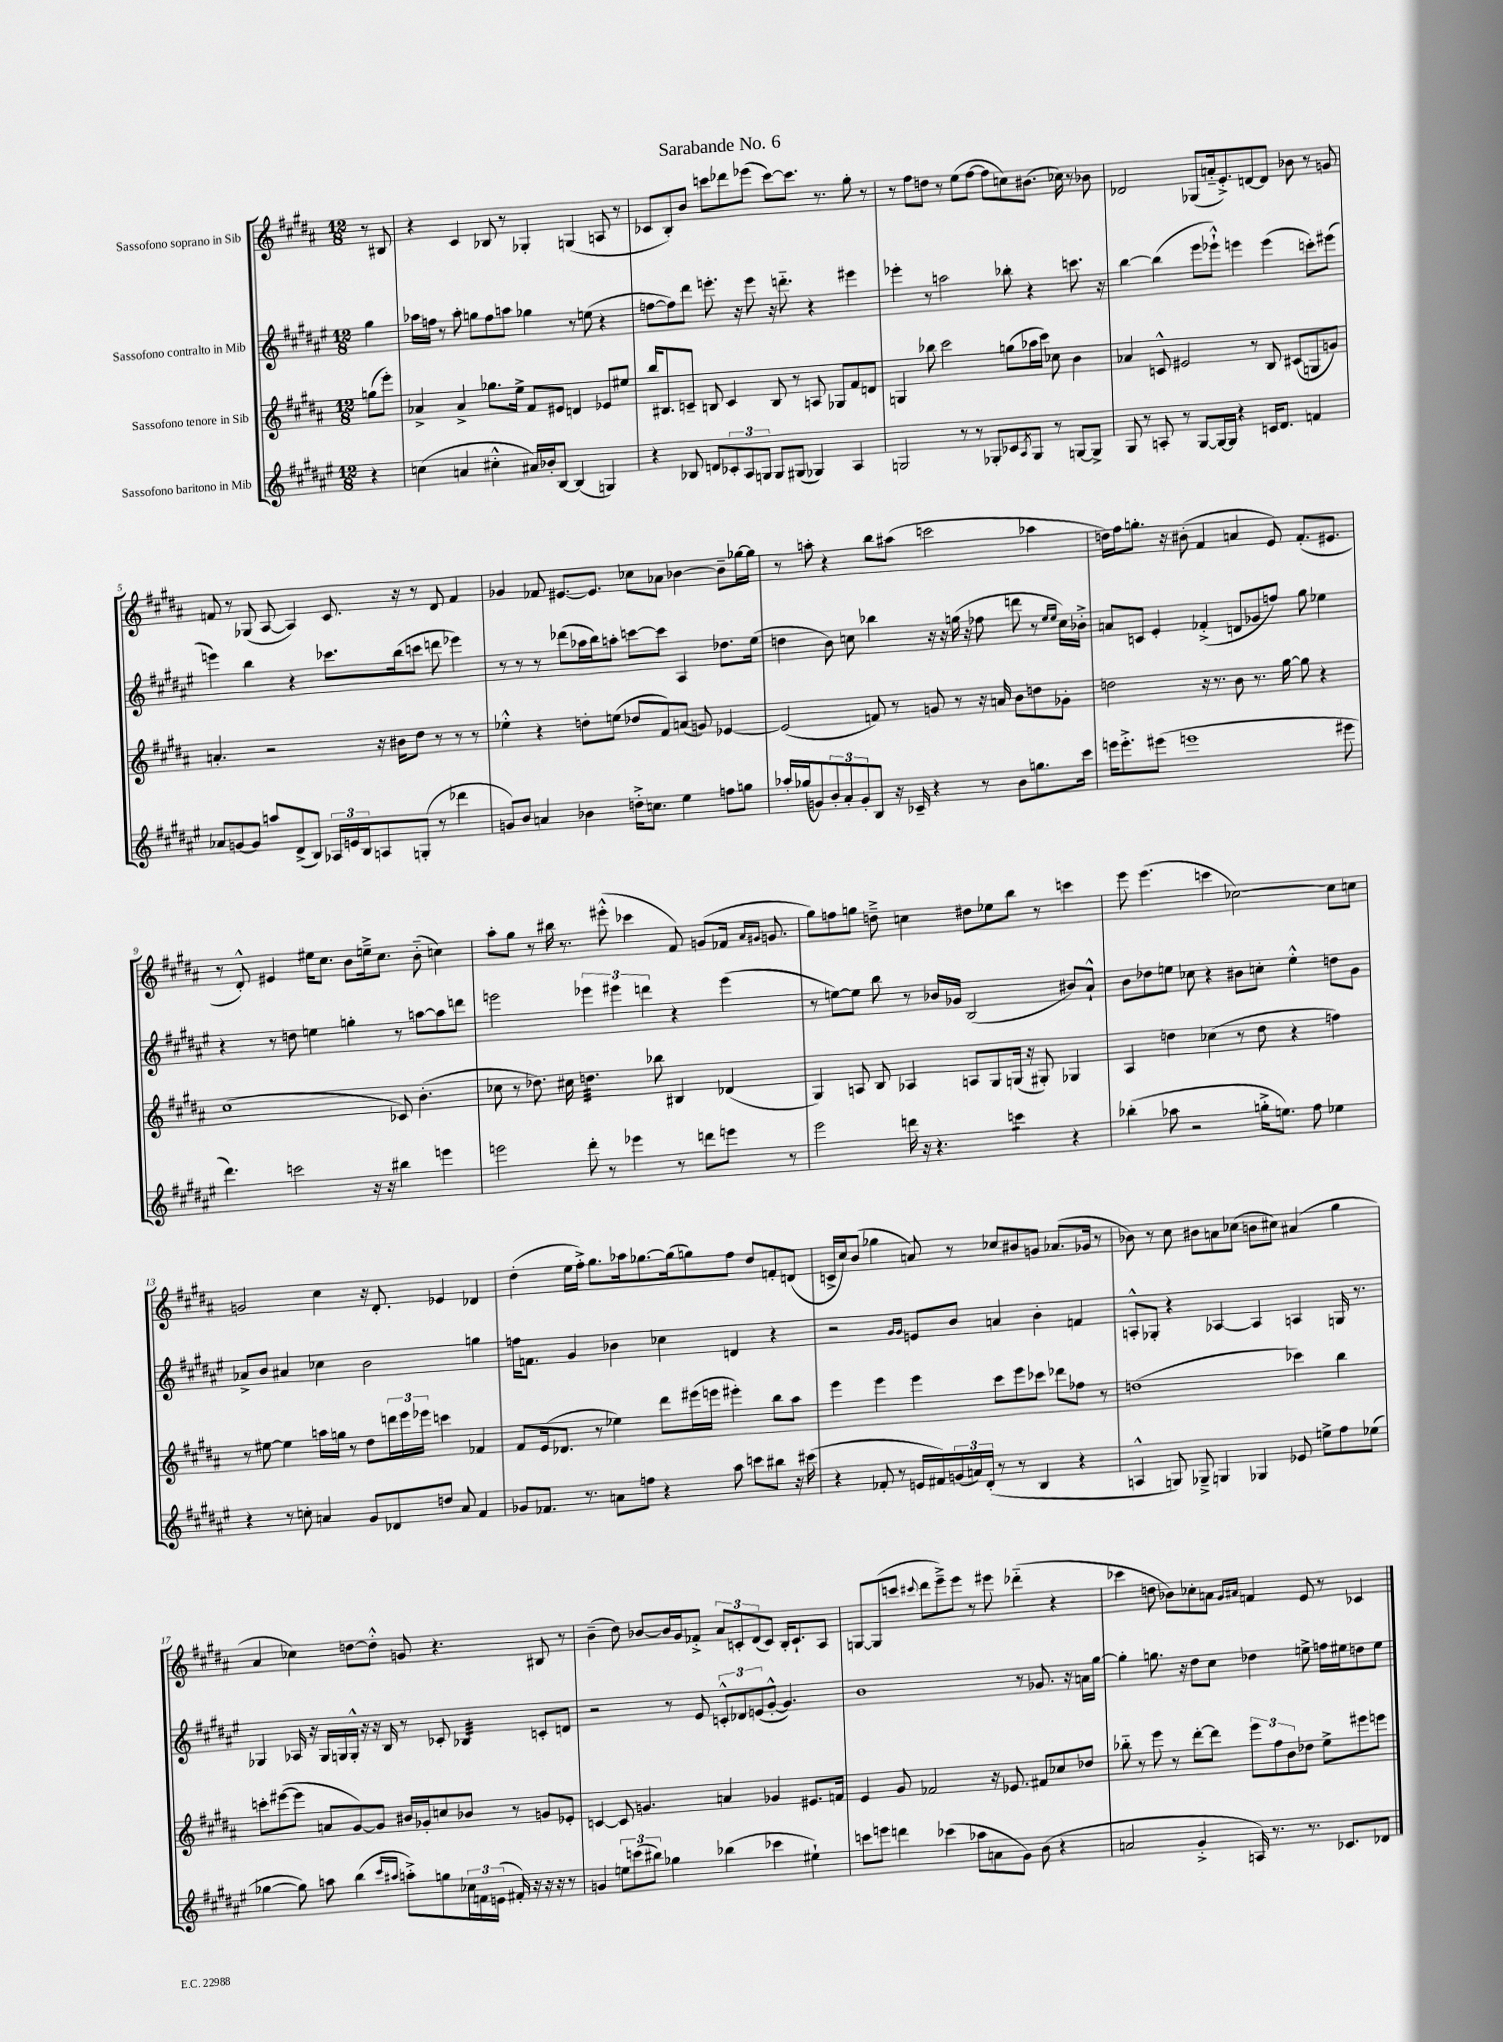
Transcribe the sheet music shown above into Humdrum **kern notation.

**kern	**kern	**kern	**kern
*staff4	*staff3	*staff2	*staff1
*clefG2	*clefG2	*clefG2	*clefG2
*k[f#c#g#d#a#e#]	*k[f#c#g#d#a#]	*k[f#c#g#d#a#e#]	*k[f#c#g#d#a#]
*M12/8	*M12/8	*M12/8	*M12/8
4r	(8gg\L	4gg#\	8r
.	8eee'\J)	.	8B#/
=	=	=	=
(4cc\	4a-^/	16aa-\LL	4r
.	.	16ff\JJ	.
.	.	8r	.
4a/	4a-^/	8aa-'\	4c#/
.	.	8gg\L	.
4cc#'^^\	8.gg-\L	8ff\	8B-/
.	.	8aa\J	8r
.	16ee^\Jk	.	.
16a#/LL)	8f#/L	4gg-\	4G-'/
16b-'/J	.	.	.
[8B/J	8e#/J	.	.
(4B/]	4d/	8r	(4G/
.	.	(8ee\	.
4G/)	8e-/L	4r	8A/
.	8ee#/J	.	8r
=	=	=	=
4r	16bb/LK	[8ff\L	8c-/L
.	8.B#/	.	.
.	.	8ff\])	8B'/)
8B-/	8c~/J	8ddd#\J	8b/J
8d/L	8B/	8.eee'\	8ccc\L
12c-'/	4c/	.	8ddd-\
.	.	16r	.
12A#/	.	.	.
.	.	8eee\	(8eee-\J
12G/J	.	.	.
8G/L	8B/	16r	[8ccc\L)
.	.	8.ddd'~\	.
(8G#/J	8r	.	8.ccc\]J
4G-/)	8A/	4r	.
.	.	.	8.r
.	8G-/L	.	.
4A#/	8f#/	4eee#\	8gg#'\
.	8d/J	.	8r
=	=	=	=
2G/	4G/	4eee-'\	8r
.	.	.	8ff#\L
.	8bb-\	8r	8dd\J
.	2ccc#\	2aa\	8r
8r	.	.	(8ee\L
8r	.	.	[8ff#\J
8G-'/L	.	.	8ff#\]L
8c-/	(8gg\L	8bb-'\	8cc\)
8qA#/	.	.	.
8G-/J	16aa-\L	4r	(8.b#\J
.	16ccc#\JJ)	.	.
8r	8cc-\	.	.
.	.	.	16cc-\)
[8G/L	4b\	8.ccc\	8r
8G^/]J	.	.	8b-\
.	.	16r	.
=	=	=	=
8G#/	4a-/	[4bb\	2d-/
8r	.	.	.
8A'/	8c^^/	(4bb\]	.
8r	2e#/	.	.
[8G#/L	.	8eee#\L	(8G-/L
16G#/_L	.	8eee-`^^\J)	16a'~/k
16G#/]JJ	.	.	8.e'^/)
4r	.	4eee\	.
.	8r	.	[8d/
16c/LK	8B/	(4eee\	8d/]J
8.d#/J	.	.	.
.	(8c#/L	.	8b-\
4f/	8G/	8ccc'\L)	8r
.	8g/J)	(8eee#\J	8g/
=	=	=	=
8a-/L	4.a'/	4eee\)	8f/
[8g/	.	.	8r
8g/]J	.	4bb\	(8G-/
8aa/L	2r	.	[8A#/
(8d#^/	.	4r	4A#/])
8B/J)	.	.	.
24A-/LL	.	8.ccc-\L	8.c#/
24e/	.	.	.
24B/J	.	.	.
8A/	16r	.	.
.	16b#\LK	(16bb\k	16r
(8G'/J	8dd#\J	8ccc\J	8r
8r	8r	8ddd\	8d#/
4ddd-\	8r	4eee-\)	4f/
.	8r	.	.
=	=	=	=
8g/L)	4ee-'^^\	8r	4g-/
8b/J	.	8r	.
4a/	4r	8r	8f-/
.	.	(8ddd-\L	[8.e#/L
4b-\	8dd'\L	16aa-\L	.
.	.	16bb\J)	8.e#/]J
.	(8ee\J	8aa'\J	.
16dd'^\LK	8dd-/L	[8ccc\L	8cc-\L
8.cc\J	.	.	.
.	8f#/)	8ccc\]J	8a-\J
4ee#\	(8a/J	4A#/	[4b-\
.	8g/)	.	.
8ff\L	[4e-/	8.dd-\L	8b-~\]L
8gg\J	.	.	[16gg-\L
.	.	(16ee#\Jk	16gg-\]JJ
=	=	=	=
16aa-'/LL	(2e-/]	4dd\	8r
(16gg-/J	.	.	.
8g/)	.	.	8aa'\
12b'/	.	8b\)	4r
12a#'/	.	.	.
.	.	8cc\	.
12g'/	.	.	.
8B/J	8f/)	4bb-\	8bb\L
16r	8r	.	(8aa#\J
16c-~/	.	.	.
4r	8g/	16r	2ccc\
.	.	16r	.
.	8r	(16gg\	.
.	.	16r	.
8r	16r	8ff-\	.
.	16a/	.	.
8b\L	8b\L	8ddd\	.
8.gg\	8dd\	8r	4aa-\
.	.	16qqee#/LL	.
.	.	16qqee#/JJ	.
.	8g-'\J	16cc\LL)	.
16ccc#\Jk	.	16b-'^\JJ	.
=	=	=	=
16eee\LK	2dd\	8a/L	16dd\LL)
8.eee'^\	.	.	16ff#\J
.	.	8c/J	8.gg'\J
(8eee#\J	.	4e#'/	.
.	.	.	16r
1eee	.	.	(8b#'\
.	16r	(4f-'^/	4f#/
.	8.r	.	.
.	8b\	8d/L	4a/
.	8.r	8g-/	.
.	.	8ff/J)	8e/)
.	[16gg#\	.	.
.	8gg#\]	8gg#\	(8.f#'/L
.	4r	4ee-\	.
.	.	.	8.e#/J
8eee#\	.	.	.
=	=	=	=
4.ddd#\)	(1cc#	4r	8r
.	.	.	8d#'^^/)
.	.	8r	4e#/
2ccc\	.	8dd\	.
.	.	4ee\	16ee#\LK
.	.	.	8.cc#\J
.	.	4gg'\	8b\L
16r	.	.	16ee~^\k
16r	.	.	8.cc#\J
4bb#\	8c-/)	8r	.
.	(4.b'\	[8aa\L	(8b'~\
4eee\	.	8aa\]	4cc\)
.	.	8ddd\J	.
=	=	=	=
2eee\	8cc-\	2eee\	8aa#'\L
.	8r	.	8gg#\J
.	8.dd-\)	.	8r
.	.	.	16bb#\
.	16cc#\	.	8.r
8ddd#'\	4.dd\	6eee-\	.
8r	.	.	(8eee#'^^\
.	.	6eee#\	.
4eee-\	.	.	4ccc-\
.	.	6ddd\	.
.	8bb-\	.	.
8r	4B#/	4r	8f#/)
8ddd\L	.	.	(8g/L
8eee\J	(4d-/	(4eee#\	16f-/Jk
.	.	.	16qqa#/LL
.	.	.	16qqg#/JJ
.	.	.	8.g/
8r	.	.	.
=	=	=	=
2eee#\	4G#/)	8r	8gg#\L)
.	.	[8ee\L)	8ff\
.	8A/	8ee\]J	8gg\J
.	8B/	8bb\	8dd~^\
16ddd\	4A-/	8r	4cc\
16r	.	.	.
4.r	.	16b-/LL	.
.	.	16g-/JJ	.
.	8A/L	(2B/	8dd#\L
.	8G#/	.	8ee-\
4ccc\	(16G/Jk	.	8bb\J
.	16r	.	.
.	8G#'/)	.	8r
4r	4G-/	8b#/L)	4ccc\
.	.	8a#`^^/J	.
=	=	=	=
(4bb-'\	4A#/	8b\L	8eee\
.	.	8dd-\	(4.eee\
8aa-\	4dd\	8ee\J	.
2r	.	8cc-\	.
.	(4cc-\	4r	4ccc\
.	8r	8b#\L	[2cc-\)
16gg'^\LK	8dd\	8cc'\J	.
8.ee\J)	.	.	.
.	4r	4ee'^^\	.
8ff#\	.	.	.
4ee-\	4ff\)	8dd\L	8cc-\]L
.	.	8g#\J	8cc\J
=	=	=	=
4r	8r	8a-^/L	2g/
.	[8ee#\	8b/J	.
8r	4ee#\]	4a#/	.
8cc'\	.	.	.
4a/	16aa\LL	4cc-\	4cc#\
.	16gg\JJ	.	.
.	8r	.	.
8g#/L	8dd#\L	2b\	16r
.	.	.	8.d#'/
8d-/	24ddd\L	.	.
.	24eee\	.	.
.	24eee-\JJ	.	.
8dd/J	4ccc\	.	4e-/
8a/	.	.	.
4f#/	4f-/	4gg\	4d-/
=	=	=	=
8g-/L	8f#/L	16ff\LK	(4dd#'\
.	.	8.f\J	.
8.f-/J	(16e/k	.	.
.	8.d-/J	.	.
.	.	4g#/	16ee\LL
8.r	.	.	16ff#'^\JJ)
.	8r	.	8.gg#\L
8a\L	4ee-\)	4b-\	.
.	.	.	16aa-\k
8ff\J	.	.	[8.gg-\
4r	8ddd#\L	4cc-\	.
.	.	.	(16gg-\]k
.	(16eee#\L	.	8gg\)
.	16eee\JJ	.	.
8aa#\	4eee#'\)	4d/	8ff#\J
8ccc\L	.	.	8dd#/L
8bb#\J	8bb\L	4r	8f'/
16r	8aa#\J	.	(8d/J
(16ccc#\	.	.	.
=	=	=	=
4r	4eee\	2r	16c^/LL
.	.	.	16cc#/J)
.	.	.	(8b/J
8f-'/	4eee\	.	4gg-\
8r	.	.	.
.	.	16qqg#/LL	.
.	.	16qqg#/JJ	.
16e/LL	4eee\	8e/L	8a/)
16f#/)	.	.	.
(24g/	.	8b/J	8r
24a/)	.	.	.
(24d#'/JJ	.	.	.
8r	8ccc#\L	4a/	8cc-/L
8r	8eee\	.	8b#/
4B/	8ccc-\J	4b'\	8g/J
.	8ddd-\L	.	(8.a-/L
4r	8ff-\J	4f/	.
.	.	.	16g-/Jk
.	8r	.	8r
=	=	=	=
4A^^/	(1dd	8A'^^/L	8b-\)
.	.	8G-'/J	8r
8G/)	.	4r	8cc#\
8G-~^/	.	.	8b#\L
4G/	.	[4A-/	8a\
.	.	.	(8cc-\J
4G-/	.	4A-/]	8b\L
.	.	.	8cc#\J)
8e-/	4ccc-\)	4A/	(4a#/
8ee^\L	.	.	.
8ff#\	4bb\	16G/	4gg#\
.	.	8.r	.
(8ee-\J	.	.	.
=	=	=	=
[4gg-\	8ccc'\L	4G-/	4a#/
.	([8eee#\	.	.
8gg-\])	8eee#\]J	16A-/	4cc-\)
.	.	16r	.
8aa\	8a/L	16G-/LL	.
.	.	16G/	.
(4bb\	[8g#/)	16G'^^/JJ	[8dd\L
.	.	16r	.
.	8g#/]J	16r	8dd'^^\]J
.	.	16B/	.
16qqccc#/LL	.	.	.
16qqaa#/JJ	.	.	.
8aa'^\L)	16b#/LL	8r	8g/
.	16g-'/J	.	.
8gg\	8cc/	8c-'/	4.r
24cc-\L	8b-/J	4B-/	.
24f\	.	.	.
(24e\JJ	.	.	.
16f#'/)	8r	.	.
16r	.	.	.
16r	8g/L	8c'/L	8B#/
16r	.	.	.
8r	8e-'/J	8d/J	8r
=	=	=	=
4g/	[4c/	2r	(4b~\
12ee\L	8c/]	.	8dd#\)
(12ccc\	.	.	.
.	4.g/	.	[8b-/L
12bb#\J)	.	.	.
4gg-\	.	8r	16b-/]L
.	.	.	16g#/J
.	.	8e#/	8f-'^/J
(4bb-\	4a/	12c'^^/L	12a#/L
.	.	12d-/	12c'/
.	.	(12e/	(12d#/
4ccc-\	4g-/	[8g#'^^/J	8c/J)
.	.	4.g#/])	16B'/LK
.	.	.	8.c`/
4ee#`\)	8.e#/L	.	.
.	.	.	8A#/J
.	16f/Jk	.	.
=	=	=	=
8ccc\L	4e/	1b	[8G/L
8eee\J	.	.	(8G/]
4ddd\	8g#/	.	8ccc/J
.	.	.	8qqccc#/
.	2f-/	.	8ddd#\L
(4ccc-\	.	.	8eee~^\)
.	.	.	8eee\J
8aa-\L	.	.	8r
8a\	16r	.	8eee#\
.	8.e-/	.	.
8g#\J)	.	8r	(4ddd-'~\
(8b\	8f#/L	8.g-/	.
4r	8cc-/	.	4r
.	.	16r	.
.	8dd-/J	16a\LL	.
.	.	[16gg#\JJ	.
=	=	=	=
2a/	8bb-'~\	4gg#'\]	4ccc-\
.	8r	.	.
.	8eee\	8.gg\	8dd\
.	8r	.	8b-\L)
.	.	16r	.
4g#'^/	[8ddd#'\L	8dd#\L	8cc-'\
.	8ddd#\]J	8cc#\J	8a\J
.	.	.	16qqg#/LL
.	.	.	16qqa#/JJ
16A/)	12eee\L	4dd-\	4f/
8.r	.	.	.
.	12ff#\	.	.
.	12b\	.	.
8.r	8dd-\J	8ee^\	8e/
.	8ee^\L	16ff\LL	8r
8.c-/L	.	16ee#\J	.
.	8eee#\	8dd\	4c-/
8d-/J	8eee\J	8ee#\J	.
==	==	==	==
*-	*-	*-	*-
